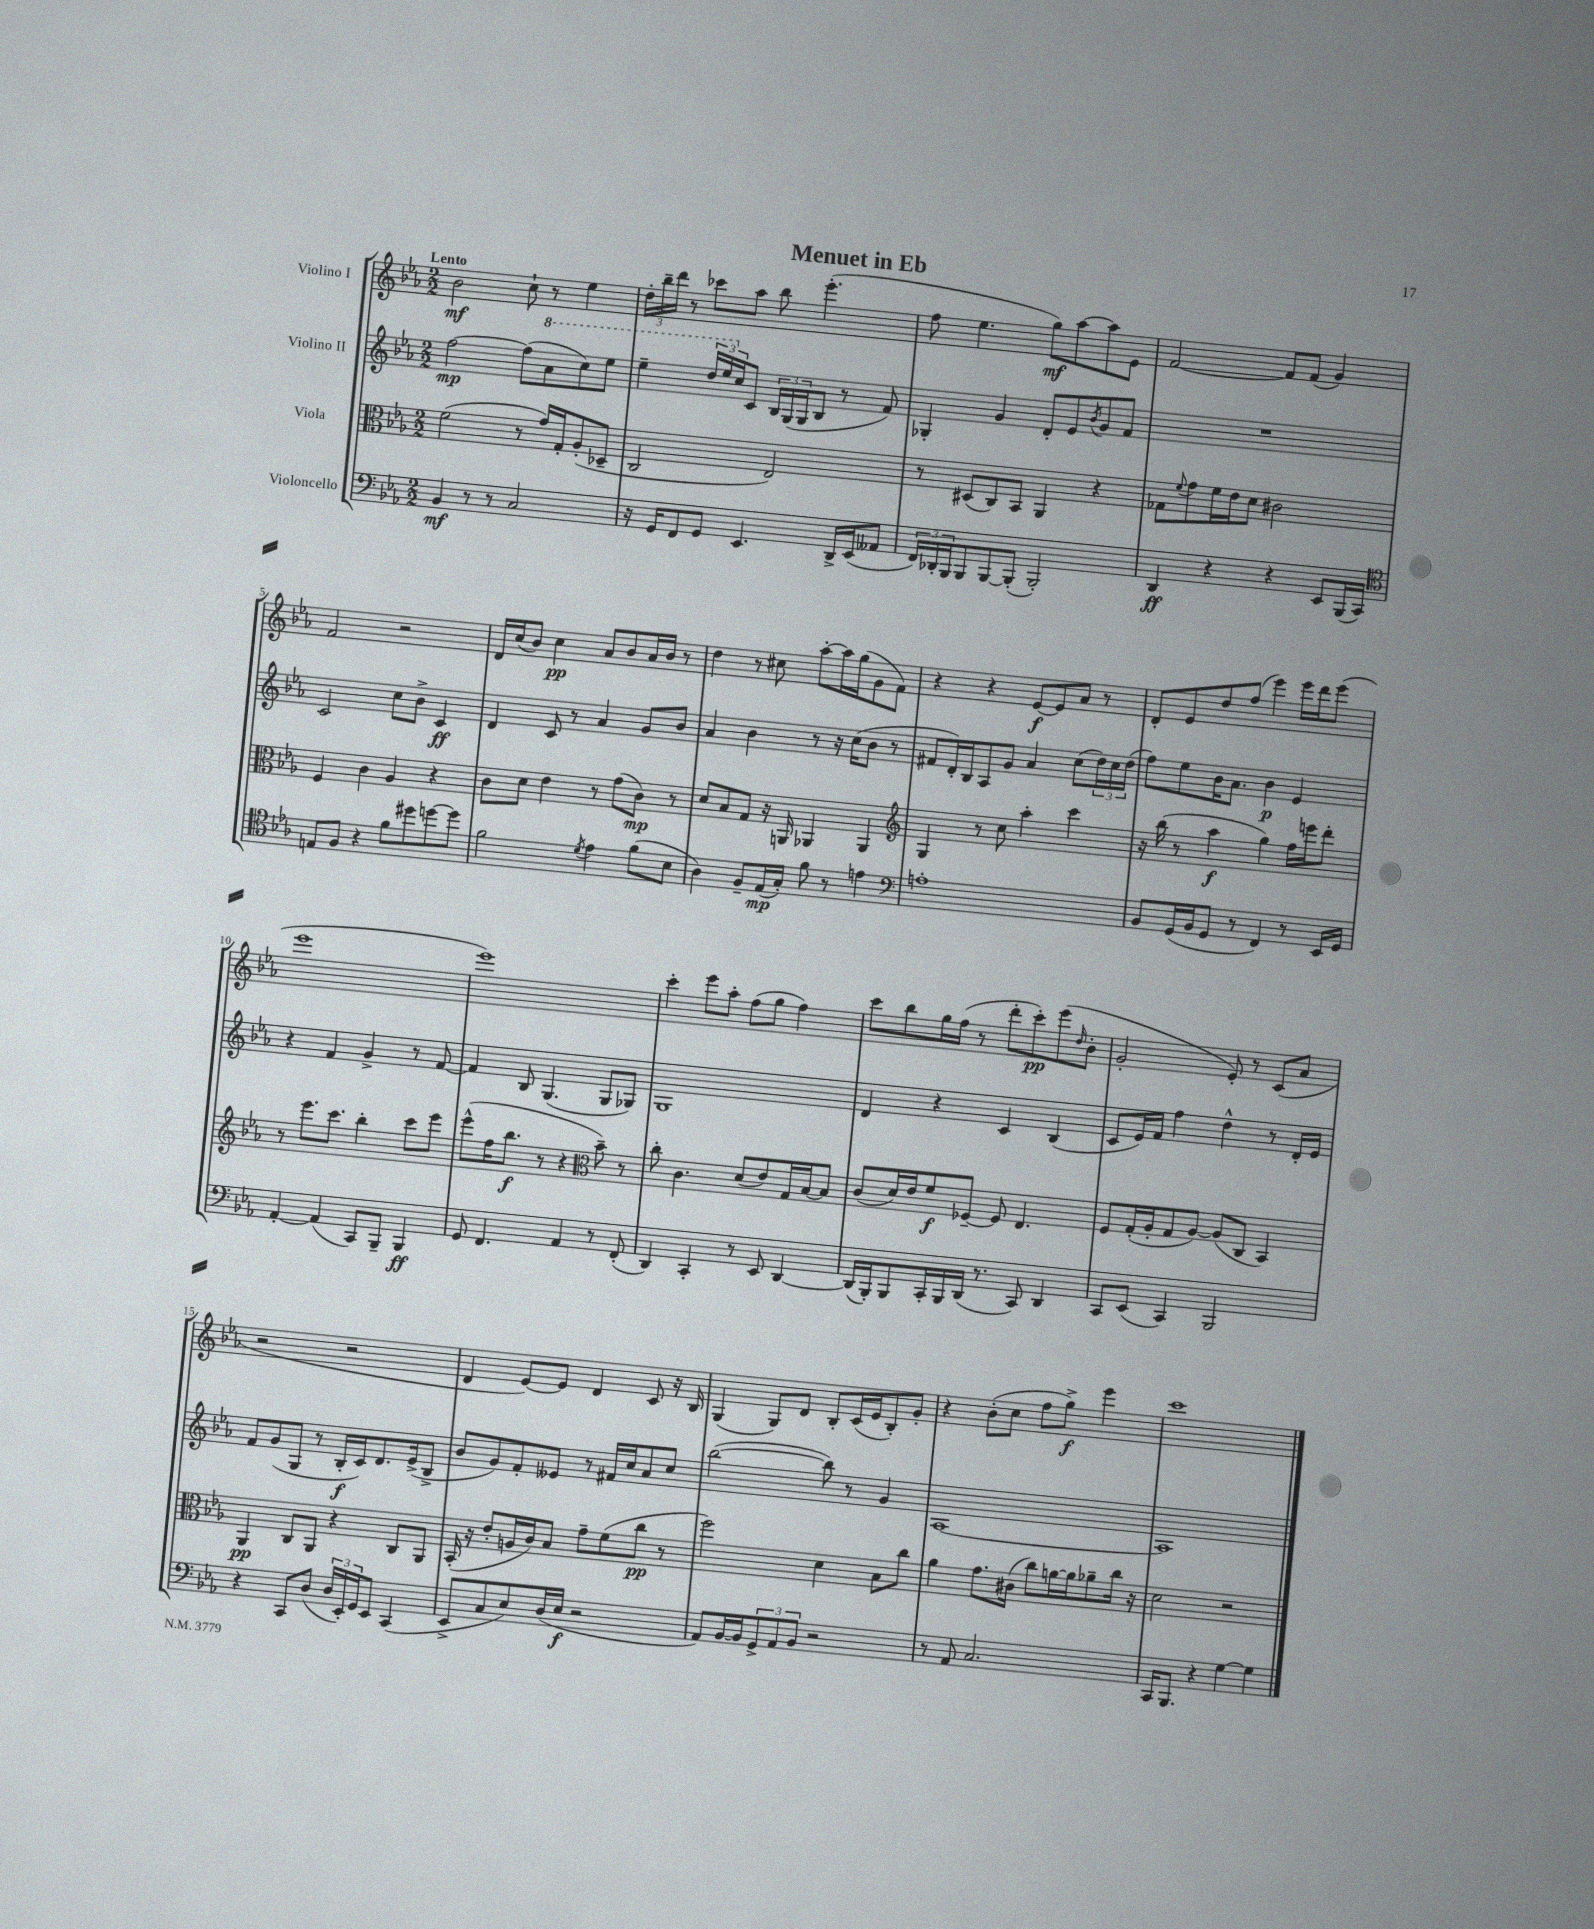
\header { title = "Menuet in Eb" }
<<
\new StaffGroup <<
\new Staff = "s0" \with { instrumentName = "Violino I" } {
    \clef treble \key ees \major \numericTimeSignature \time 2/2 \tempo "Lento"
    bes'2\mf c''8-! r8 ees''4 |
    \tuplet 3/2 { d''16-. bes''16-- d'''16 } r8 ces'''8 aes''8 bes''8 ees'''4.-.( |
    f''8 ees''4. g''8\mf) aes''8~ aes''8 ees'8 |
    f'2~ f'8 f'8( g'4) |
    f'2 r2 |
    d'16 c''16( bes'8) c''4\pp aes'8 bes'8 aes'16 bes'16 r8 |
    d''4 r8 cis''8 aes''8~-. aes''16 g''16( g'8 f'8) |
    r4 r4 ees'8~\f ees'8 aes'8 r8 |
    d'8-. ees'8 d''8 f''8( ees'''4) ees'''16 d'''16 ees'''8( |
    ees'''1 |
    ees'''1) |
    c'''4-. ees'''8 aes''8-. f''8( g''8 f''4) |
    c'''8 bes''8 g''16 f''16( r8 d'''8-. c'''8-.\pp) ees'''8( \grace { d''16 } bes'8-. |
    g'2-. ees'8-.) r8 c'8( aes'8 |
    r2 r2 |
    d'4 ees'8~) ees'8 d'4 c'8 r16 bes16 |
    g4( g8) d'8 bes8-. c'16( ees'16 bes8-.) g'8-. |
    r4 bes'8-.( c''8 f''8 g''8->\f) ees'''4 |
    c'''1 \bar "|." |
}
\new Staff = "s1" \with { instrumentName = "Violino II" } {
    \clef treble \key ees \major \numericTimeSignature \time 2/2
    f''2~\mp f''8( \ottava #1 aes''8 c'''8) ees'''8 |
    ees'''4-- \tuplet 3/2 { d'''16 ees'''16 \ottava #0 c''16 } c'8 \tuplet 3/2 { bes16 g16( g16 } bes8 r8 f'8) |
    ges4-. g'4 d'8-. ees'8 \acciaccatura { bes'8 } g'8 f'8 |
    R1 |
    c'2 c''8 bes'8-> c'4\ff |
    d'4 c'8 r8 aes'4 g'8 bes'8 |
    aes'4 bes'4 r8 r16 c''16( bes'8 r8 |
    fis'8 d'16-.) bes16 aes8 g'8 aes'4 c''8( \tuplet 3/2 { d''16) c''16 d''16( } |
    f''8) ees''8 bes'16 aes'8. bes'4\p ees'4 |
    r4 f'4 g'4-> r8 f'8~ |
    f'4 bes8 g4.( g8 ges8) |
    g1 |
    d'4 r4 c'4 bes4( |
    c'8 ees'16) f'16 f''4 d''4-^ r8 d'16-. ees'16 |
    f'8 g'8( g8 r8 bes16-.\f c'16) d'8. ees'16->( bes8-> |
    bes'8 g'8) f'8-. eeses'8 r8 fis'16 c''16 aes'8 c''8 |
    bes''2~( bes''8) r8 g'4 |
    aes1~ |
    aes1 \bar "|." |
}
\new Staff = "s2" \with { instrumentName = "Viola" } {
    \clef alto \key ees \major \numericTimeSignature \time 2/2
    f'2( r8 g'16) g16-. aes8-.( des8-- |
    c2 ees2) |
    r8 dis8( c8) bes,8 aes,4 r4 |
    ges8 \appoggiatura { f'8 } g'8 f'16 ees'16 d'8 cis'2 |
    f4 c'4 aes4 r4 |
    c'8 d'8 ees'4 r8 g'8( c'8\mp) r8 |
    d'8 bes8 g8 r16 a,16 aes,4 aes,4 |
    \clef treble g4 r8 c''8 aes''4-. c'''4 |
    r16 bes''16( r8 aes''4\f g''4) f''16 e'''16 d'''8-. |
    r8 ees'''8. c'''8. bes''4-. c'''8 ees'''8 |
    ees'''8-^( f''16 bes''8.\f r8 r4 \clef alto bes'8--) r8 |
    c''8-. c'4. d'8( ees'8) g16 bes16~ bes8 |
    c'8( d'16) ees'16 f'8\f fes8~-- fes8 ees4. |
    f8 g16-.( aes16-. g8 aes8~) aes8( c8 bes,4) |
    aes,4\pp c8 aes,8 r4 c8 aes,8 |
    bes,16-.( r16 ees'8-. a16 c'16) bes8 g'8-- f'8( c''8\pp r8 |
    f''2) d'4 bes8 c''8 |
    aes'4 g'8. cis'16( c''8) a'16~ a'16 aes'8-- c''16 r16 |
    d'2 r2 \bar "|." |
}
\new Staff = "s3" \with { instrumentName = "Violoncello" } {
    \clef bass \key ees \major \numericTimeSignature \time 2/2
    bes,4\mf r8 r8 c2 |
    r16 g,16 f,8 g,8 ees,4. d,16-> ees,16( aeses,8 |
    \tuplet 3/2 { f,16) des,16-. bes,,16 } bes,,8 bes,,8~ bes,,8-.( bes,,2-.) |
    d,4\ff r4 r4 ees,8 bes,,16( c,16) |
    \clef tenor e8 f8 r4 f'8 dis''8 d''8~ d''8 |
    f'2 \acciaccatura { d'8 } ees'4 f'8( bes8 |
    aes4) f8-- ees16\mp( g16-.) f'8 r8 e'4 |
    \clef bass a1-. |
    bes,8 g,16( bes,16 g,8 r8 f,4) r8 ees,16 g,16 |
    aes,4~-. aes,4( c,8) bes,,8-- bes,,4\ff |
    g,8 f,4. aes,4 r8 f,8-.( |
    d,4) c,4-. r8 ees,8 d,4~ |
    d,16( bes,,16-.) bes,,8 c,16-. bes,,16 d,16( r8. c,8) d,4 |
    c,8 ees,8( c,4) bes,,2 |
    r4 c,8 d8( \tuplet 3/2 { d16 ees,16-.) g,16 } ees,8 c,4( |
    ees,8-> c8 ees8) d16( ees16\f r2 |
    aes,8) bes,16~ bes,16 \tuplet 3/2 { g,8-> aes,8 bes,8 } r2 |
    r8 aes,8 c2. |
    c,16 bes,,8. r4 g4~ g4 \bar "|." |
}
>>
>>
